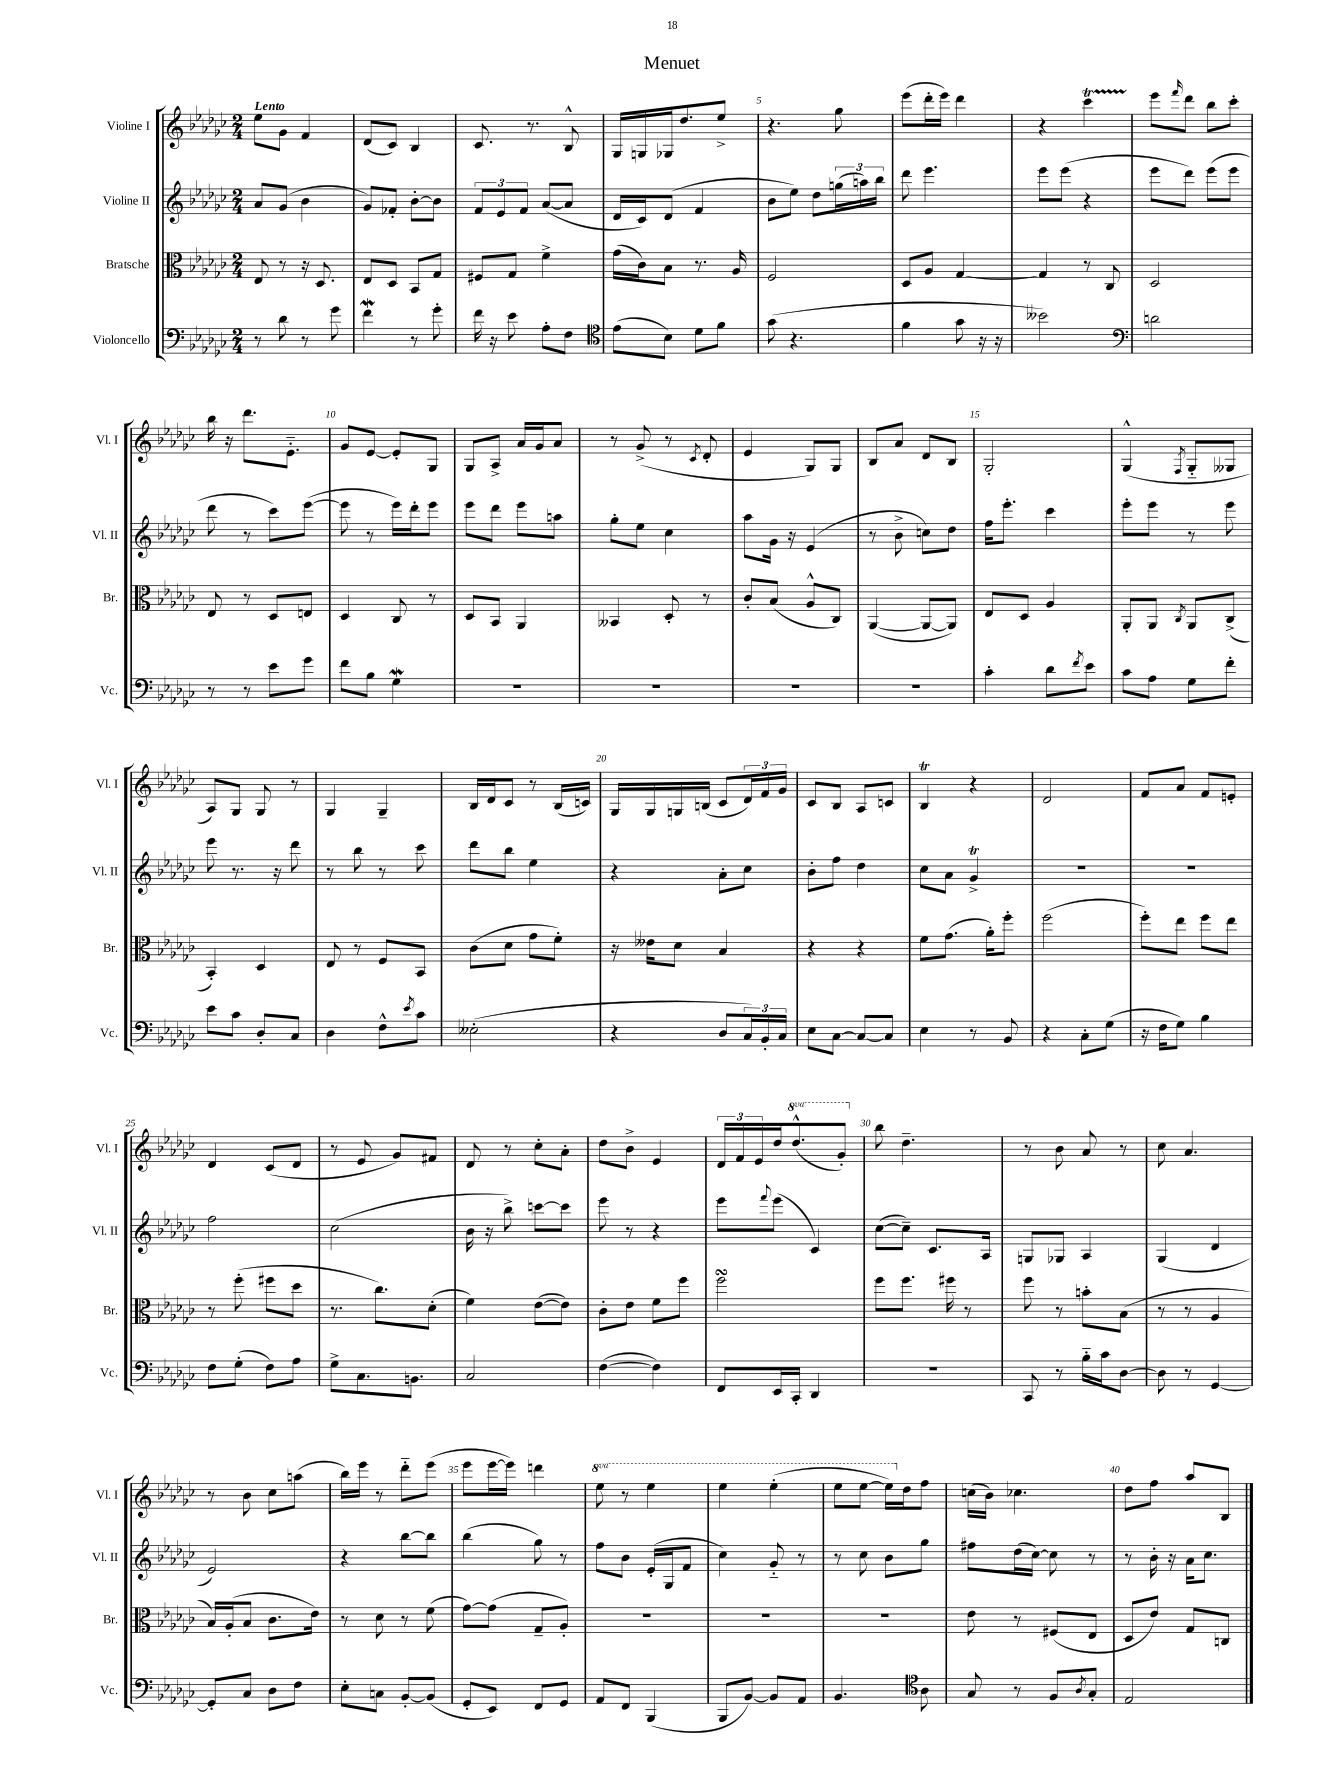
\header { title = "Menuet" }
<<
\new StaffGroup <<
\new Staff = "s0" \with { instrumentName = "Violine I" shortInstrumentName = "Vl. I" } {
    \clef treble \key ges \major \numericTimeSignature \time 2/4 \set Staff.ottavationMarkups = #ottavation-simple-ordinals \tempo "Lento"
    ees''8 ges'8 f'4 |
    des'8( ces'8) bes4 |
    ces'8. r8. bes8-^ |
    ges16 g16 ges16 des''8. ees''8-> |
    r4. ges''8 |
    ees'''8( des'''16-. ees'''16) des'''4 |
    r4 ces'''4\startTrillSpan |
    ees'''8\stopTrillSpan \grace { f'''16 } des'''8 bes''8 ces'''8-. |
    bes''16 r16 des'''8. ees'8.-_ |
    ges'8 ees'8~ ees'8-. ges8 |
    ges8 aes8-> aes'16 ges'16 aes'8 |
    r8 ges'8->( r8 \acciaccatura { ces'8 } des'8-. |
    ees'4 ges8) ges8 |
    bes8 aes'8 des'8 bes8 |
    ges2-. |
    ges4-^( \acciaccatura { f8 } ges8-_ geses8 |
    aes8) ges8 ges8 r8 |
    ges4 ges4-- |
    bes16 des'16 ces'8 r8 bes16( c'16) |
    ges16 ges16 g16 b16( ces'8 \tuplet 3/2 { des'16) f'16 ges'16 } |
    ces'8 bes8 aes8 c'8 |
    bes4\trill r4 |
    des'2 |
    f'8 aes'8 f'8 e'8-. |
    des'4 ces'8( des'8 |
    r8 ees'8 ges'8) fis'8 |
    des'8 r8 ces''8-. aes'8-. |
    des''8 bes'8-> ees'4 |
    \tuplet 3/2 { des'16 f'16 ees'16 } des''16 \ottava #1 des'''8.-^( ges''8-.) \ottava #0 |
    bes''8 des''4.-- |
    r8 bes'8 aes'8 r8 |
    ces''8 aes'4. |
    r8 bes'8 ces''8 a''8( |
    bes''16) ees'''16 r8 des'''8-_ ees'''8( |
    ees'''8 ees'''16~ ees'''16) d'''4 |
    \ottava #1 ees'''8 r8 ees'''4 |
    ees'''4 ees'''4-.( |
    ees'''8 ees'''8~ ees'''16) \ottava #0 des''16 f''8 |
    c''16( bes'16) ces''4. |
    des''8 f''8 aes''8 bes8 \bar "|." |
}
\new Staff = "s1" \with { instrumentName = "Violine II" shortInstrumentName = "Vl. II" } {
    \clef treble \key ges \major \numericTimeSignature \time 2/4
    aes'8 ges'8( bes'4 |
    ges'8) fes'8-. bes'8~-. bes'8 |
    \tuplet 3/2 { f'8 ees'8 f'8 } aes'8~( aes'8 |
    des'16 ces'16) des'8( f'4 |
    bes'8 ees''8) des''8 \tuplet 3/2 { g''16( a''16) bes''16 } |
    des'''8 ees'''4. |
    ees'''8 ees'''8( r4 |
    ees'''8 des'''8) ees'''8( ees'''8 |
    des'''8 r8 ces'''8) ees'''8~( |
    ees'''8 r8 ees'''16) des'''16-. ees'''8 |
    ees'''8 des'''8 ees'''8 a''8 |
    ges''8-. ees''8 ces''4 |
    aes''8 ges'16 r16 ees'4( |
    r8 bes'8-> c''8) des''8 |
    f''16 ees'''8.-. ces'''4 |
    ees'''8-. ees'''8 r8 ees'''8 |
    ees'''8 r8. r16 des'''8 |
    r8 bes''8 r8 ces'''8 |
    des'''8 bes''8 ees''4 |
    r4 aes'8-. ces''8 |
    bes'8-. f''8 des''4 |
    ces''8 aes'8 ges'4->\trill |
    R2 |
    R2 |
    f''2 |
    ces''2( |
    bes'16 r16 bes''8->) c'''8~ c'''8 |
    ees'''8 r8 r4 |
    ees'''8 \appoggiatura { f'''8 } ees'''8( ces'4) |
    ces''8~( ces''8--) ces'8. aes16 |
    g8 ges8 aes4 |
    ges4( des'4 |
    ees'2) |
    r4 bes''8~ bes''8 |
    bes''4( ges''8) r8 |
    f''8 bes'8 ees'16-.( ges16 f'8 |
    ces''4) ges'8-_ r8 |
    r8 ces''8 bes'8 ges''8 |
    fis''8 des''16( ces''16~) ces''8 r8 |
    r8 bes'16-. r16 aes'16 ces''8. \bar "|." |
}
\new Staff = "s2" \with { instrumentName = "Bratsche" shortInstrumentName = "Br." } {
    \clef alto \key ges \major \numericTimeSignature \time 2/4
    ees8 r8 r16 des8. |
    ees8 des8 bes,8 ges8 |
    fis8 ges8 f'4-> |
    ges'16( ces'16) bes8 r8. aes16 |
    f2 |
    des8 aes8 ges4~ |
    ges4 r8 ces8 |
    des2 |
    ees8 r8 des8 e8 |
    des4 ces8 r8 |
    des8 bes,8 aes,4 |
    beses,4 des8-. r8 |
    ces'8-. bes8( aes8-^ ces8) |
    aes,4~( aes,8~ aes,8) |
    ees8 des8 aes4 |
    aes,8-. aes,8 \acciaccatura { ces8 } aes,8 ces8->( |
    bes,4-.) des4 |
    ees8 r8 f8 bes,8 |
    ces'8( des'8 ges'8 f'8-.) |
    r16 eeses'16 des'8 bes4 |
    r4 r4 |
    f'8 ges'8.( aes'16-.) f''8-. |
    f''2( |
    f''8-.) ees''8 f''8 ees''8 |
    r8 f''8-.( fis''8 des''8 |
    r8. ces''8.) des'8-.( |
    f'4) ees'8~( ees'8) |
    ces'8-. ees'8 f'8 f''8 |
    f''2\turn |
    f''8 f''8. fis''16 r8 |
    f''8 r8 b'8-. bes8( |
    r8 r8 aes4 |
    bes16) aes16-.( bes8 ces'8. ees'16) |
    r8 des'8 r8 f'8( |
    ges'8~) ges'8( ges8-- aes8-.) |
    R2 |
    R2 |
    R2 |
    ees'8 r8 fis8( ees8 |
    des8 ees'8) ges8 c8 \bar "|." |
}
\new Staff = "s3" \with { instrumentName = "Violoncello" shortInstrumentName = "Vc." } {
    \clef bass \key ges \major \numericTimeSignature \time 2/4
    r8 des'8 r8 ges'8 |
    f'4\mordent r8 ges'8-. |
    f'16 r16 ees'8 aes8-. f8 |
    \clef tenor ees'8( bes8) des'8 f'8 |
    ges'8( r4. |
    f'4 ges'8 r16 r16 |
    beses'2) |
    \clef bass d'2 |
    r8 r8 ees'8 ges'8 |
    f'8 bes8 ges4\mordent |
    R2 |
    R2 |
    R2 |
    R2 |
    ces'4-. des'8 \acciaccatura { f'8 } ees'8 |
    ces'8 aes8 ges8 f'8-. |
    ees'8 ces'8 des8-. ces8 |
    des4 f8-^ \acciaccatura { ees'8 } ces'8 |
    eeses2-.( |
    r4 des8 \tuplet 3/2 { ces16) bes,16-. ces16 } |
    ees8 ces8~ ces8~ ces8 |
    ees4 r8 bes,8 |
    r4 ces8-. ges8( |
    r16 f16 ges8) bes4 |
    f8 ges8-.( f8) aes8 |
    ges8-> ces8. b,8. |
    ces2 |
    f4~( f4) |
    f,8 ees,16 ces,16-. des,4 |
    R2 |
    ces,8 r8 bes16-_ ces'16 des8~ |
    des8 r8 ges,4~ |
    ges,8-. ces8 des8 f8 |
    ees8-. c8 bes,8~-. bes,8( |
    ges,8-. ees,8) f,8 ges,8 |
    aes,8 f,8 bes,,4( |
    bes,,8 bes,8~) bes,8 aes,8 |
    bes,4. \clef tenor aes8 |
    ges8 r8 f8 \acciaccatura { aes8 } ges8-. |
    ees2 \bar "|." |
}
>>
>>
\layout { \context { \Score \override BarNumber.break-visibility = ##(#f #t #t) barNumberVisibility = #(every-nth-bar-number-visible 5) } }
